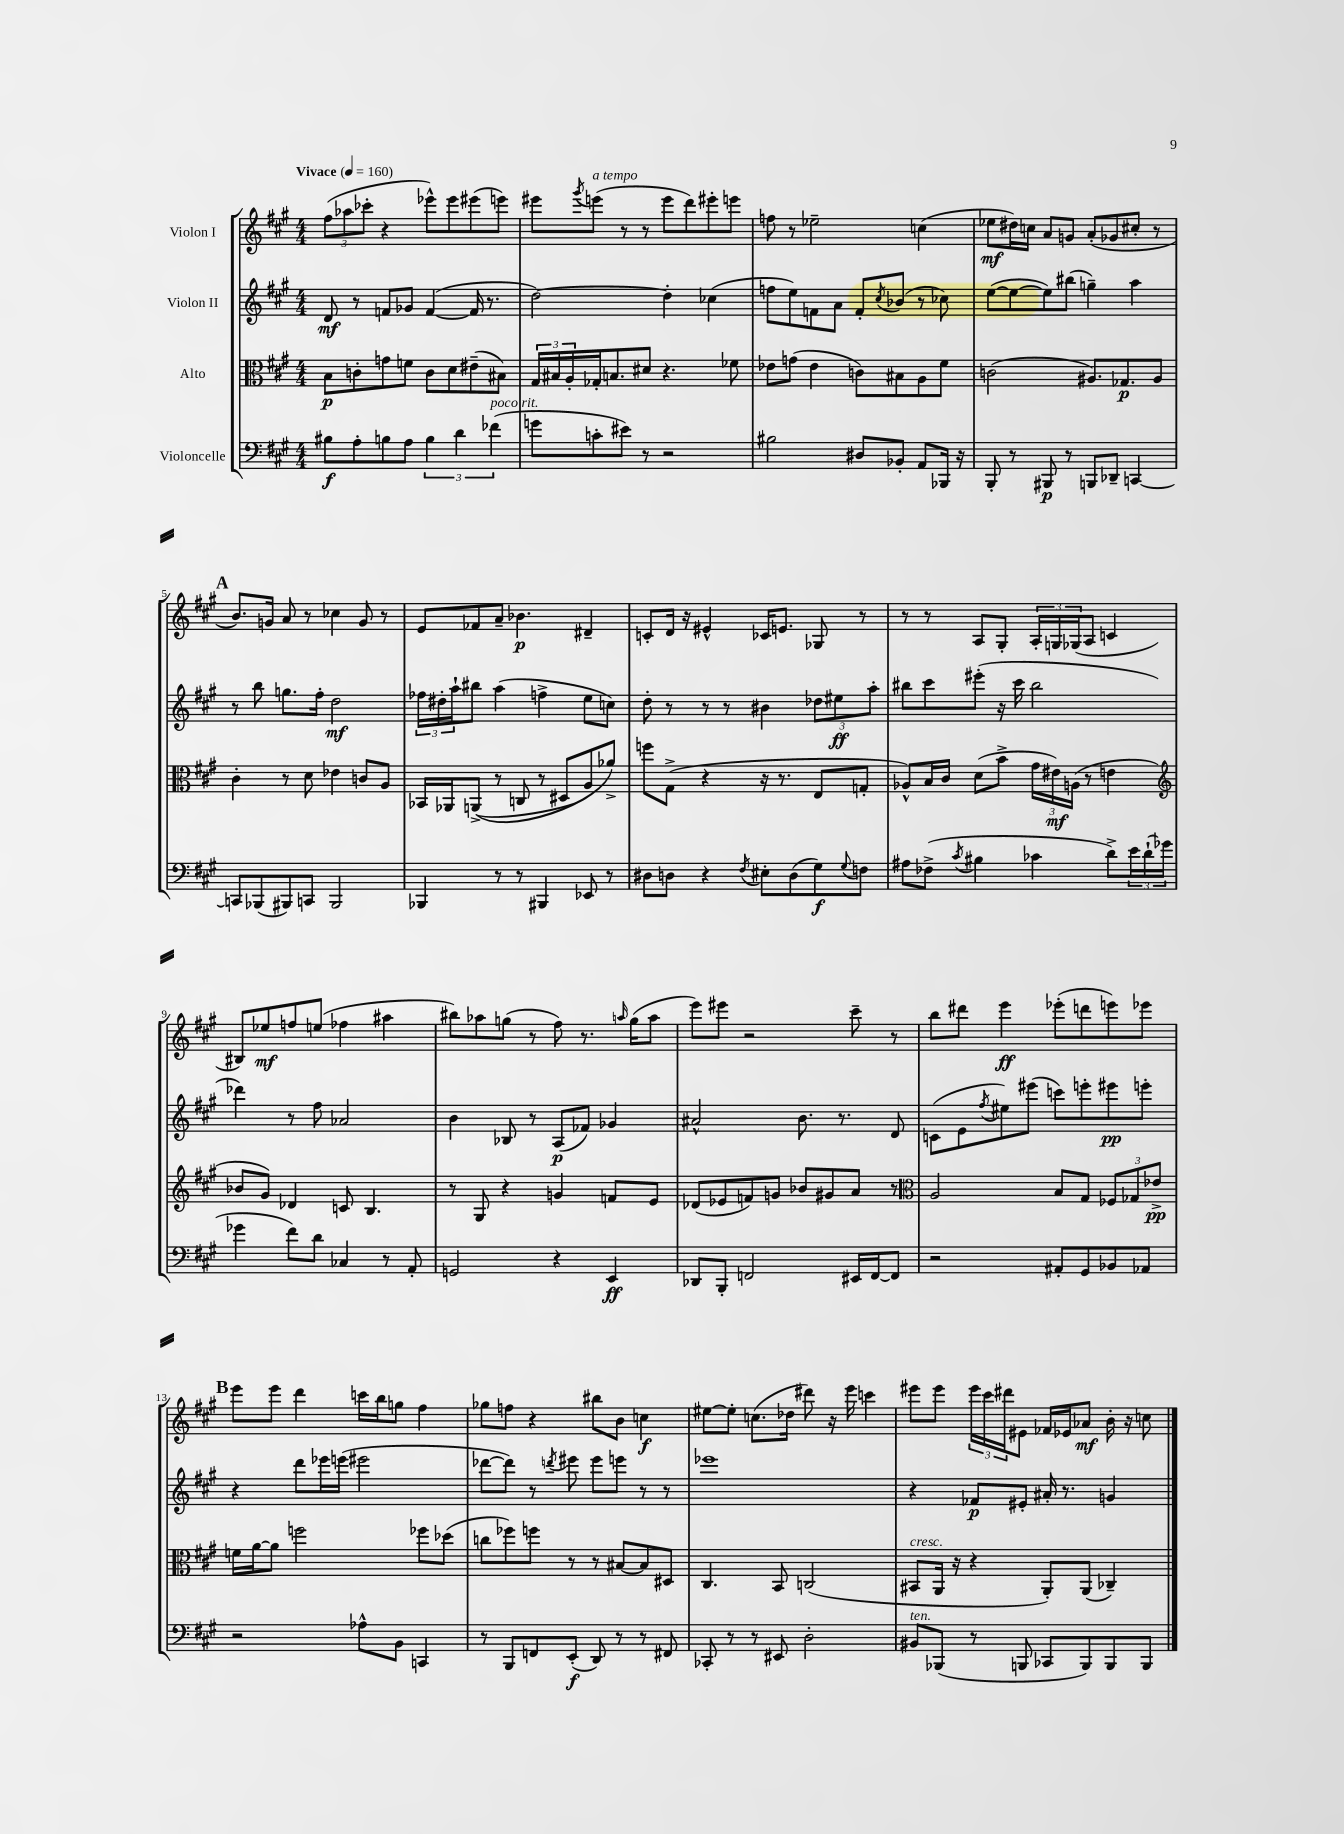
<<
\new StaffGroup <<
\new Staff = "s0" \with { instrumentName = "Violon I" } {
    \clef treble \key a \major \numericTimeSignature \time 4/4 \tempo "Vivace" 4 = 160
    \tuplet 3/2 { fis''8( aes''8 ces'''8-. } r4 ees'''8-^) ees'''8 eis'''8( e'''8) |
    eis'''8 \acciaccatura { gis'''8 } e'''8^\markup { \italic "a tempo" }( r8 r8 e'''8 d'''8) eis'''8-. e'''8 |
    f''8 r8 ees''2-- c''4( |
    ees''8\mf dis''16) c''16 a'8 g'8 a'8-.( ges'8 cis''8-. r8 |
    \mark \markup { \bold "A" } b'8.) g'16 a'8 r8 ces''4 g'8 r8 |
    e'8 fes'8 a'8-- bes'4.\p dis'4-- |
    c'8-. d'16 r16 eis'4-^ ces'16 e'8. ges8 r8 |
    r8 r8 a8 gis8-. \tuplet 3/2 { a16-. g16 ges16( } a8 c'4 |
    bis8) ees''8\mf f''8 e''8( fes''4 ais''4 |
    bis''8) aes''8 g''8( r8 fis''8) r8. \grace { a''16 } g''16( a''8 |
    e'''8) eis'''8 r2 cis'''8-- r8 |
    b''8 dis'''8 e'''4\ff ees'''8-.( d'''8 e'''8) ees'''8 |
    \mark \markup { \bold "B" } e'''8 e'''8 d'''4 c'''16 b''16 g''8 fis''4 |
    ges''8 f''8 r4 bis''8 b'8 c''4\f |
    eis''8~ eis''8-. c''8.( des''16 dis'''8) r16 e'''16 c'''4 |
    eis'''8 eis'''8 \tuplet 3/2 { eis'''16 cis'''16 dis'''16 } eis'8 fes'16 ees'16 aes'8\mf b'16-. r16 c''8 \bar "|." |
}
\new Staff = "s1" \with { instrumentName = "Violon II" } {
    \clef treble \key a \major \numericTimeSignature \time 4/4
    d'8\mf r8 f'8 ges'8 f'4~( f'16 r8. |
    d''2~) d''4-. ces''4( |
    f''8 e''8) f'8 a'8 f'8-. \acciaccatura { cis''8 } bes'8( r8 ces''8) |
    e''8~( e''8~ e''8) bis''8( g''4--) a''4 |
    \mark \markup { \bold "A" } r8 b''8 g''8. fis''16-. d''2\mf |
    \tuplet 3/2 { fes''16 dis''16-. a''16-! } bis''8 a''4( f''4-> e''8 c''8) |
    d''8-. r8 r8 r8 bis'4 \tuplet 3/2 { des''8 eis''8\ff a''8-. } |
    bis''8 cis'''8 eis'''8-.( r16 cis'''16 bis''2 |
    des'''4) r8 fis''8 aes'2 |
    b'4 bes8 r8 a8\p( fes'8) ges'4 |
    ais'2-^ b'8. r8. d'8 |
    c'8( e'8 \acciaccatura { fis''8 } eis''8) eis'''8( c'''8) e'''8-. eis'''8\pp e'''8-. |
    \mark \markup { \bold "B" } r4 d'''8 ees'''16 e'''16( eis'''2 |
    des'''8~ des'''8) r8 \acciaccatura { d'''8 } eis'''8 eis'''8 e'''8 r8 r8 |
    ees'''1 |
    r4 fes'8\p eis'8-. ais'16-. r8. g'4 \bar "|." |
}
\new Staff = "s2" \with { instrumentName = "Alto" } {
    \clef alto \key a \major \numericTimeSignature \time 4/4
    b8\p c'8-. g'8 f'8 c'8 d'8 eis'8--( bis8) |
    \tuplet 3/2 { gis16 bis16 a16-. } ges16-. b8. dis'8 r4. fes'8 |
    ees'8 g'8( ees'4 c'8) bis8 a8 fis'8 |
    c'2( ais8.) ges8.\p ais8 |
    \mark \markup { \bold "A" } cis'4-. r8 d'8 ees'4 c'8 a8 |
    bes,16 aes,16 a,8->(\( r8 c8 r8 dis8 a8) aes'8->\) |
    f''8 gis8->( r4 r16 r8. e8 g8-. |
    aes8-^) b16 cis'16 d'8( b'8-> \tuplet 3/2 { gis'16 eis'16\mf) a16( } r8 e'4 |
    \clef treble bes'8 gis'8) des'4 c'8 b4. |
    r8 gis8 r4 g'4 f'8 e'8 |
    des'8( ees'8 f'8) g'8 bes'8 gis'8 a'8 r8 |
    \clef alto a2 b8 gis8 \tuplet 3/2 { fes8 ges8 ees'8->\pp } |
    \mark \markup { \bold "B" } f'16 a'16~ a'8 f''2 fes''8 des''8( |
    c''8 fes''8) f''8 r8 r8 bis8~ bis8 dis8 |
    cis4. b,8 c2( |
    bis,8^\markup { \italic "cresc." } a,16 r16 r4 a,8-.) a,8( ces4--) \bar "|." |
}
\new Staff = "s3" \with { instrumentName = "Violoncelle" } {
    \clef bass \key a \major \numericTimeSignature \time 4/4
    bis8\f a8-. b8 a8 \tuplet 3/2 { b4 d'4 fes'4^\markup { \italic "poco rit." }( } |
    g'8 c'8-. eis'8) r8 r2 |
    bis2 dis8 bes,8-. a,8 bes,,16 r16 |
    b,,8-. r8 bis,,8\p r8 b,,8 des,8-- c,4~ |
    \mark \markup { \bold "A" } c,8 bes,,8( bis,,8) c,8 bis,,2 |
    bes,,4 r8 r8 bis,,4 ees,8 r8 |
    dis8 d8 r4 \acciaccatura { fis8 } eis8-. d8( gis8\f) \appoggiatura { gis8 } f8 |
    ais8 fes8->( \acciaccatura { cis'8 } bis4 ces'4 d'8->) \tuplet 3/2 { e'16 d'16-!( ges'16 } |
    ges'4 fis'8) d'8 ces4 r8 a,8-. |
    g,2 r4 e,4\ff |
    des,8 b,,8-. f,2 eis,16 f,16~ f,8 |
    r2 ais,8-. gis,8 bes,8 aes,8 |
    \mark \markup { \bold "B" } r2 aes8-^ b,8 c,4 |
    r8 b,,8 f,8 e,8-.\f( d,8) r8 r8 fis,8 |
    ces,8-. r8 r8 eis,8 d2-. |
    bis,8^\markup { \italic "ten." } bes,,8( r8 b,,8 ces,8 b,,8) b,,8 b,,8 \bar "|." |
}
>>
>>
